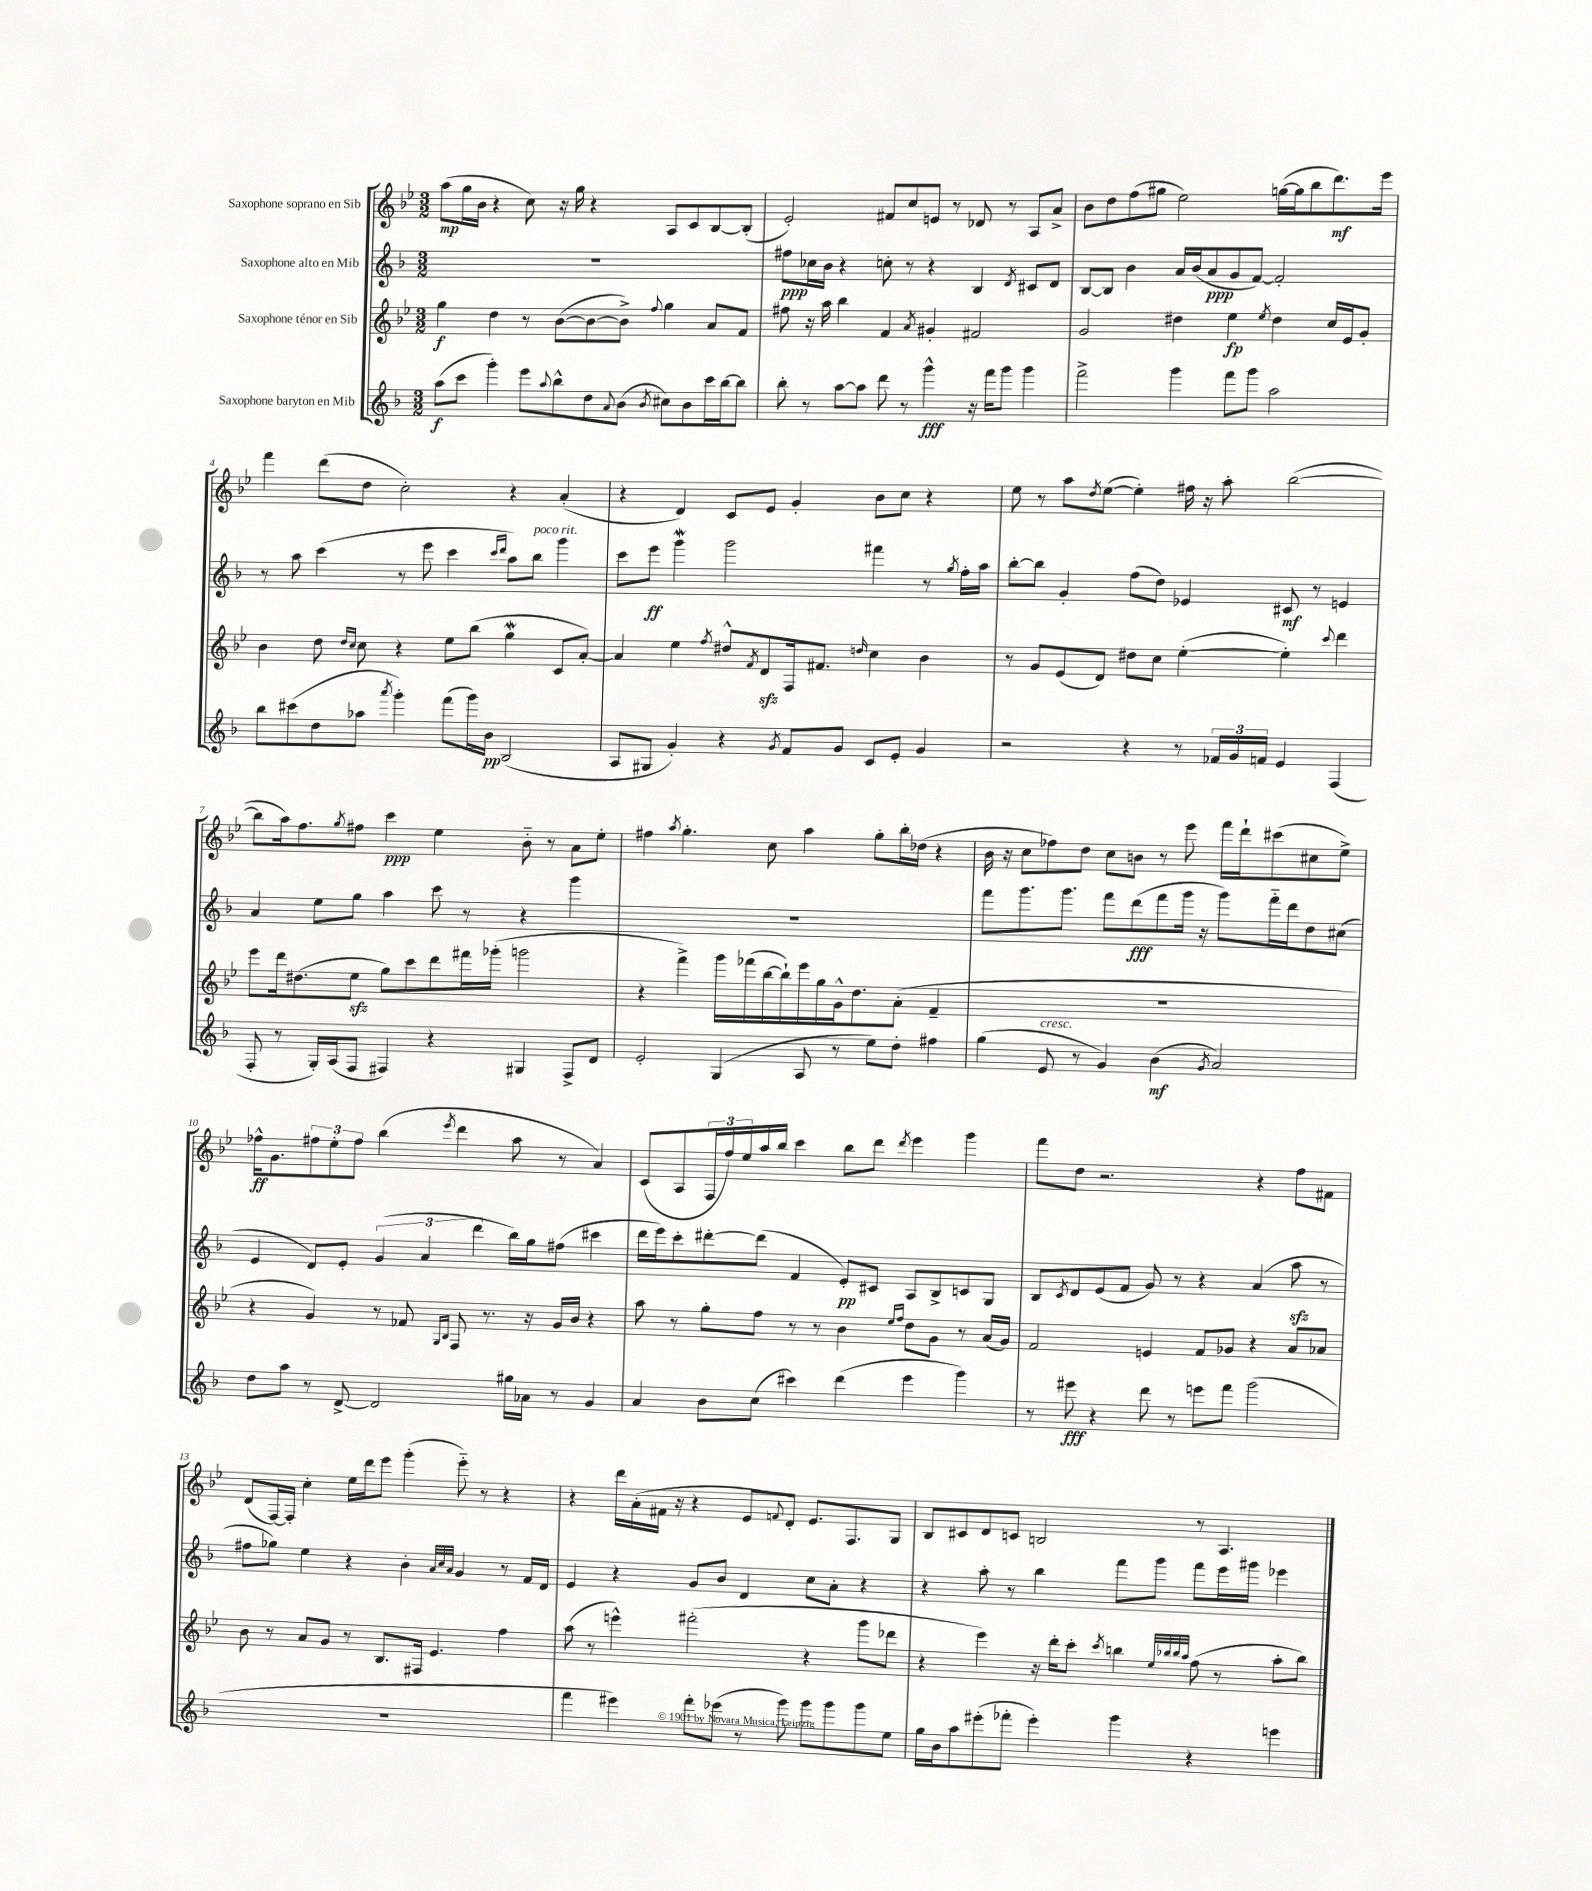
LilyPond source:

<<
\new StaffGroup <<
\new Staff = "s0" \with { instrumentName = "Saxophone soprano en Sib" } {
    \clef treble \key bes \major \numericTimeSignature \time 3/2
    a''8\mp( g''16 bes'16 r4 c''8) r16 g''16 r4 a8 c'8 bes8~ bes8-.( |
    ees'2-.) fis'8 c''8 e'8 r8 des'8 r8 a8 a'8-> |
    bes'8 d''8 f''8( gis''8 ees''2) g''16~( g''16 bes''8 d'''8.\mf) ees'''16 |
    f'''4 d'''8( d''8 c''2-.) r4 a'4-.( |
    r4 d'4) c'8 ees'8 g'4-. bes'8 c''8 r4 |
    ees''8 r8 a''8 \acciaccatura { d''8 } ees''8~( ees''4-.) fis''16 r16 a''8-. bes''2~( |
    bes''8 a''16) f''8. \acciaccatura { g''8 } fis''8 c'''4\ppp ees''4 bes'8-_ r8 a'8 ees''8-. |
    fis''4 \acciaccatura { a''8 } g''4.-. c''8 a''4 g''8-. bes''16-. des''16( r4 |
    bes'16 r16 c''8 fes''8) d''8 c''8 b'8 r8 ees'''8 f'''16 d'''16-! cis'''8( cis''8 ees''8->) |
    fes''16-^\ff g'8. \tuplet 3/2 { fis''8 ees''8-. fis''8 } bes''4( \acciaccatura { ees'''8 } d'''4 a''8 r8 a'4) |
    c'8( a8 \tuplet 3/2 { f16 f''16) ees''16 } a''16 bes''16 c'''4 bes''8 d'''8 \acciaccatura { d'''8 } ees'''4 g'''4 |
    f'''8 d''8 r2. r4 f''8 fis'8 |
    d'8( f16~) f16-. c''4-. ees''16 d'''16 ees'''8 g'''4-.( ees'''8-_) r8 r4 |
    r4 d'''16 a'16-.( fis'16 r16 r4 ees'8 \appoggiatura { f'8 } d'8-.) ees'8. f8. g8 |
    bes8 cis'8 d'8 c'8 b2 r8 a4. \bar "|." |
}
\new Staff = "s1" \with { instrumentName = "Saxophone alto en Mib" } {
    \clef treble \key f \major \numericTimeSignature \time 3/2
    R1. |
    fis''8\ppp ces''16 bes'16 r4 c''8-. r8 r4 bes4 \acciaccatura { d'8 } cis'8 d'8 |
    bes8~ bes8 bes'4 a'16 bes'16( a'8\ppp g'8 f'8~) f'2-. |
    r8 a''8 c'''4( r8 e'''8 c'''4 \grace { c'''16 d'''16 } a''8) bes''8^\markup { \italic "poco rit." } g'''4 |
    c'''8 e'''8\ff g'''4\mordent g'''2 fis'''4 r8 \acciaccatura { g''8 } f''16-. a''16 |
    bes''8~-. bes''8 g'4-. f''8( d''8) ees'4 cis'8\mf r8 e'4 |
    a'4 e''8 g''8 a''4 c'''8 r8 r4 g'''4 |
    R1. |
    f'''8 g'''8. g'''8. f'''8 d'''8\fff( f'''8 g'''16 r16 g'''8) f'''16-_ d'''16 d''8 cis''8( |
    e'4 d'8) e'8-. \tuplet 3/2 { g'4( a'4 d'''4 } bes''16) g''16 fis''8( cis'''4 |
    d'''16 e'''16) c'''8-. dis'''8~-. dis'''8( f'4 e'8-.\pp) cis'8 a8 bes8-> c'8 g8 |
    bes8 \acciaccatura { c'8 } d'8 e'8( f'8 g'8) r8 r4 a'4( a''8\sfz r8 |
    fis''8 ges''8) e''4 r4 bes'4-. \grace { a'32 c''32 a'32 } g'4 r8 f'16 d'16 |
    e'4 r4 g'8 bes'8 d'4 c''8 a'8-. r4 |
    r4 a''8-. r8 bes''4 f'''8 g'''8 f'''8 e'''16 gis'''16 ees'''4 \bar "|." |
}
\new Staff = "s2" \with { instrumentName = "Saxophone ténor en Sib" } {
    \clef treble \key bes \major \numericTimeSignature \time 3/2
    g''4\f d''4 r8 bes'8~( bes'8~ bes'8->) \appoggiatura { f''8 } g''4 a'8 f'8 |
    fis''8 r16 a''16 bes''4 f'4 \acciaccatura { a'8 } gis'4-. fis'2 |
    g'2 dis''4 ees''4\fp \acciaccatura { ees''8 } dis''4 c''16 ees'16 g'8-. |
    bes'4 d''8 \grace { d''16 c''16 } c''8 r4 ees''8 bes''8( g''4\mordent c'8 a'8~-.) |
    a'4 ees''4 \acciaccatura { f''8 } dis''8-^ \acciaccatura { f'8 } d'8\sfz f16 fis'8. \grace { d''16 } c''4 bes'4 |
    r8 g'8 ees'8( d'8) dis''8 c''8 ees''4~-.( ees''4-.) \appoggiatura { c'''8 } d'''4 |
    ees'''8 d'''16 dis''8.( ees''8\sfz g''8) c'''8 d'''8 fis'''16 ges'''16-.( g'''2 |
    r4 f'''4->) g'''16 fes'''16( bes''16~ bes''16-!) ees'''16 g''16 g'16-^ d''8. a'8-.( f'4-- |
    R1. |
    r4 g'4) r8 fes'8 \grace { g16 bes16 } f8 r8. r16 g'16 bes'16 r4 |
    a''8 r8 g''8-. f''8 r8 r8 bes'4 \grace { ees''16 f''16 } d''8 g'8 r8 a'16( g'16) |
    f'2 e'4 f'8 ges'8 r4 a'8 aes'8 |
    bes'8 r8 a'8 g'8 r8 bes8. fis16 ees'4. f''4 |
    a''8( r8 e'''4-^) fis'''2-.( r4 g'''8 des'''8 |
    r4 ees'''4) r16 d'''16-. c'''8-. \acciaccatura { c'''8 } b''4 \grace { ees''32 bes''32 bes''32 a''32 } f''8( r8 a''8-. bes''8) \bar "|." |
}
\new Staff = "s3" \with { instrumentName = "Saxophone baryton en Mib" } {
    \clef treble \key f \major \numericTimeSignature \time 3/2
    a''8\f( c'''8 g'''4-.) e'''8 \appoggiatura { a''8 } bes''8-^ d''8 \appoggiatura { a'8 } bes'8( \acciaccatura { bes'8 } cis''8) bes'8 c'''16 bes''16~ bes''8 |
    bes''8-. r8 a''8~ a''8 d'''8 r8 g'''4-^\fff r16 f'''16 g'''8 g'''4 |
    f'''2-> g'''4 f'''8 g'''8 a''2 |
    bes''8 cis'''8( d''8 aes''8 \acciaccatura { a'''8 } g'''4-.) f'''8( g'''16) bes'16\pp bes2( |
    a8 gis8 g'4-.) r4 \acciaccatura { g'8 } f'8 g'8 c'8 e'8-. g'4 |
    r2 r4 r8 \tuplet 3/2 { fes'16 g'16 f'16 } e'4 f4( |
    f8-. r8 g16-.) a16( f8 fis4) r4 gis4 fis8-> d'8 |
    e'2-. g4( a8 r8 e''8) d''8-. fis''4 |
    g''4( e'8^\markup { \italic "cresc." } r8 g'4) bes'4\mf( \acciaccatura { g'8 } a'2) |
    d''8 a''8 r8 d'8~-> d'2 gis''16 aes'16 r8 g'4 |
    a'4 bes'8 c''8( cis'''4) d'''4( e'''4 g'''4) |
    r8 eis'''8\fff r4 d'''8 r8 e'''8 f'''8 g'''2( |
    R1. |
    f'''4 eis'''4) f'''8-. ees'''8( r8 g'''8) g'''8 g'''8 g'''8 e''8 |
    g''16 bes'16 a''8 eis'''8-.( fes'''8-. eis'''4-.) g'''4 r4 e'''4 \bar "|." |
}
>>
>>
